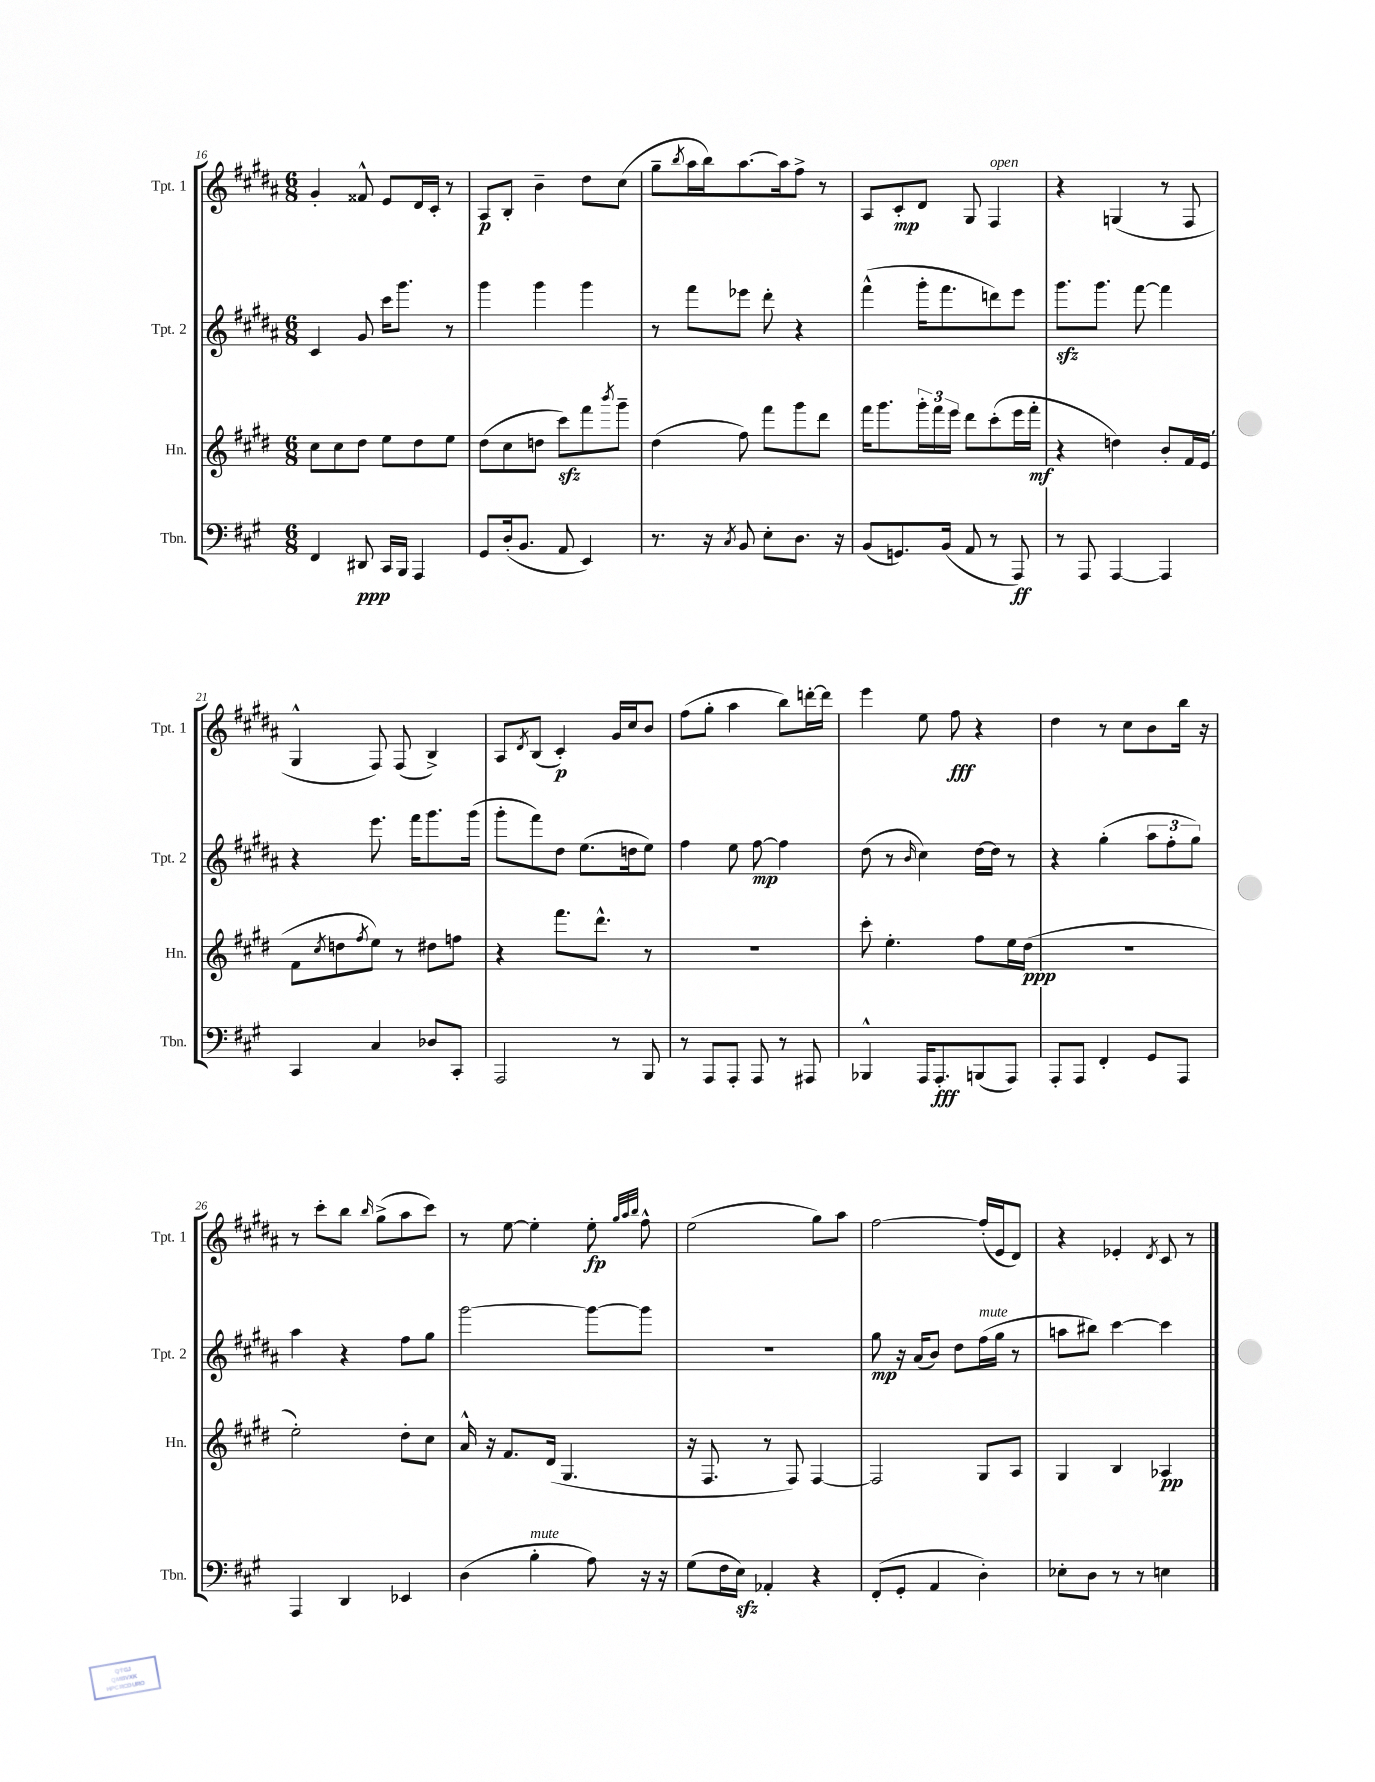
<<
\new StaffGroup <<
\new Staff = "s0" \with { instrumentName = "Tpt. 1" shortInstrumentName = "Tpt. 1" } {
    \clef treble \key b \major \numericTimeSignature \time 6/8
    gis'4-. fisis'8-^ e'8 dis'16 cis'16-. r8 |
    ais8\p b8-. b'4-- dis''8 cis''8( |
    gis''8-- \acciaccatura { b''8 } ais''16 b''16) ais''8.~ ais''16 fis''8-> r8 |
    ais8 cis'8-.\mp dis'8 gis8 fis4^\markup { \italic "open" } |
    r4 g4( r8 fis8 |
    gis4-^ fis8) fis8( b4->) |
    ais8 \acciaccatura { dis'8 } b8( cis'4-.\p) gis'16 cis''16 b'8 |
    fis''8( gis''8-. ais''4 b''8) d'''16~-. d'''16 |
    e'''4 e''8 fis''8\fff r4 |
    dis''4 r8 cis''8 b'8 b''16 r16 |
    r8 cis'''8-. b''8 \grace { b''16 } gis''8->( ais''8 cis'''8) |
    r8 e''8~ e''4-. e''8-.\fp \grace { gis''32 ais''32 b''32 } fis''8-^ |
    e''2( gis''8) ais''8 |
    fis''2~ fis''16-.( e'16 dis'8) |
    r4 ees'4-. \acciaccatura { dis'8 } cis'8 r8 \bar "|." |
}
\new Staff = "s1" \with { instrumentName = "Tpt. 2" shortInstrumentName = "Tpt. 2" } {
    \clef treble \key b \major \numericTimeSignature \time 6/8
    cis'4 gis'8 cis'''16 gis'''8. r8 |
    gis'''4 gis'''4 gis'''4 |
    r8 fis'''8 ees'''8 dis'''8-. r4 |
    fis'''4-^( gis'''16-. fis'''8. d'''8) e'''8 |
    gis'''8.\sfz gis'''8. fis'''8~ fis'''4 |
    r4 e'''8. fis'''16 gis'''8. gis'''16( |
    gis'''8-. fis'''8) dis''8 e''8.( d''16 e''8) |
    fis''4 e''8 fis''8~\mp fis''4 |
    dis''8( r8 \grace { b'16 } cis''4) dis''16~ dis''16 r8 |
    r4 gis''4-.( \tuplet 3/2 { ais''8 fis''8-. gis''8) } |
    ais''4 r4 fis''8 gis''8 |
    gis'''2~ gis'''8~ gis'''8 |
    R2. |
    gis''8\mp r16 ais'16( b'8) dis''8 fis''16^\markup { \italic "mute" }( gis''16 r8 |
    a''8 bis''8) cis'''4~ cis'''4 \bar "|." |
}
\new Staff = "s2" \with { instrumentName = "Hn." shortInstrumentName = "Hn." } {
    \clef treble \key e \major \numericTimeSignature \time 6/8
    cis''8 cis''8 dis''8 e''8 dis''8 e''8 |
    dis''8( cis''8 d''8 cis'''8\sfz) fis'''8 \acciaccatura { b'''8 } gis'''8-- |
    dis''4( fis''8) fis'''8 gis'''8 dis'''8 |
    fis'''16 gis'''8. \tuplet 3/2 { gis'''16-. fis'''16 e'''16 } dis'''8 cis'''8-.( e'''16 fis'''16-.\mf |
    r4 d''4) b'8-. fis'16 e'16( |
    fis'8 \acciaccatura { cis''8 } d''8 \acciaccatura { fis''8 } e''8) r8 dis''8 f''8 |
    r4 fis'''8. dis'''8.-^ r8 |
    R2. |
    cis'''8-. e''4.-. fis''8 e''16 dis''16\ppp( |
    R2. |
    e''2-.) dis''8-. cis''8 |
    a'16-^ r16 fis'8. dis'16( gis4. |
    r16 fis8. r8 fis8) fis4~ |
    fis2 gis8 a8 |
    gis4 b4 aes4\pp \bar "|." |
}
\new Staff = "s3" \with { instrumentName = "Tbn." shortInstrumentName = "Tbn." } {
    \clef bass \key a \major \numericTimeSignature \time 6/8
    fis,4 dis,8\ppp cis,16 b,,16 a,,4 |
    gis,8 d16-.( b,8. a,8 e,4) |
    r8. r16 \acciaccatura { cis8 } b,8 e8-. d8. r16 |
    b,8( g,8.) b,16( a,8 r8 a,,8\ff) |
    r8 a,,8 a,,4~ a,,4 |
    cis,4 cis4 des8 cis,8-. |
    a,,2 r8 b,,8 |
    r8 a,,8 a,,8-. a,,8 r8 ais,,8 |
    bes,,4-^ a,,16 a,,8.-.\fff b,,8( a,,8) |
    a,,8-. a,,8 fis,4-. gis,8 a,,8 |
    a,,4 d,4 ees,4 |
    d4( b4-.^\markup { \italic "mute" } a8) r16 r16 |
    gis8( fis16 e16\sfz) aes,4-. r4 |
    fis,8-.( gis,8-. a,4 d4-.) |
    ees8-. d8 r8 r8 e4 \bar "|." |
}
>>
>>
\layout { \context { \Score currentBarNumber = #16 } }
